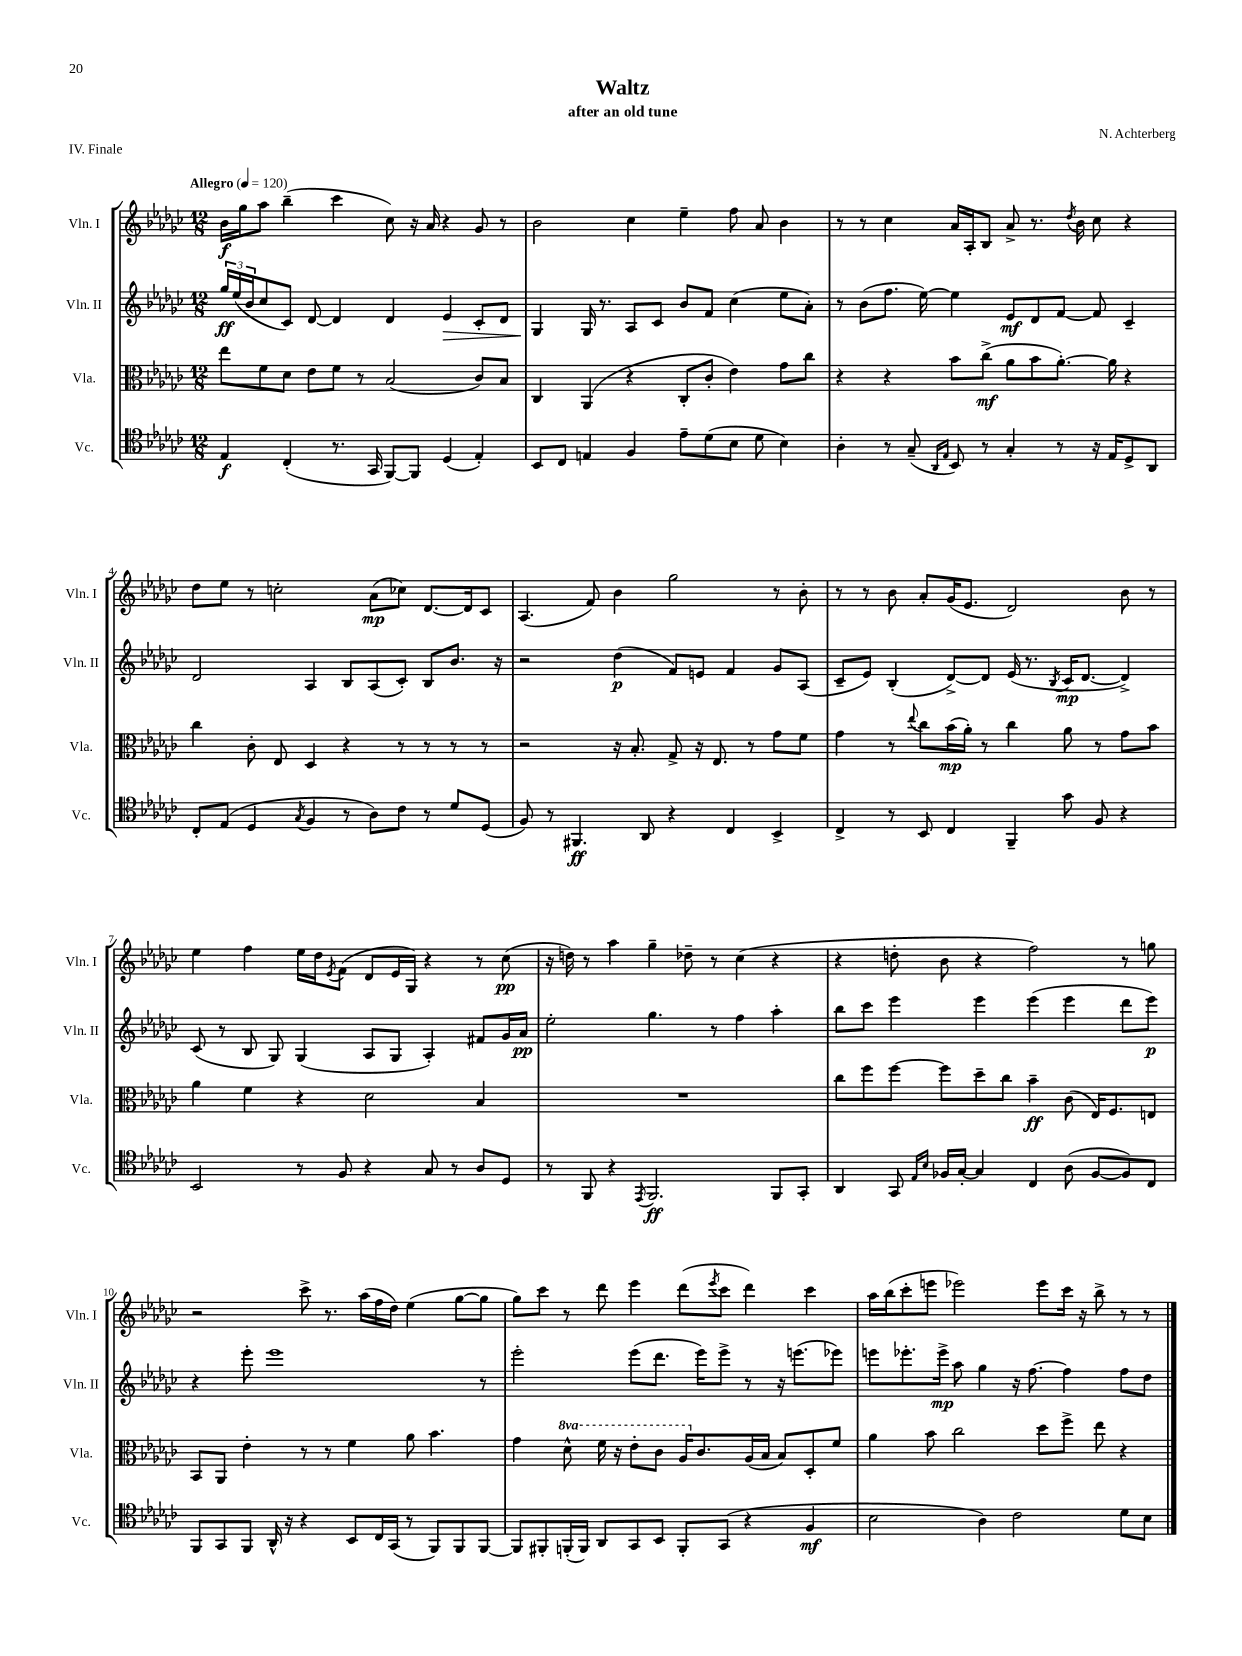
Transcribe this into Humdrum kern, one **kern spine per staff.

**kern	**kern	**kern	**kern
*staff4	*staff3	*staff2	*staff1
*clefC4	*clefC3	*clefG2	*clefG2
*k[b-e-a-d-g-c-]	*k[b-e-a-d-g-c-]	*k[b-e-a-d-g-c-]	*k[b-e-a-d-g-c-]
*M12/8	*M12/8	*M12/8	*M12/8
*MM120	*MM120	*MM120	*MM120
4E-	8ee-	24gg-	16b-
.	.	(24ee-	.
.	.	.	16gg-
.	.	24b-	.
.	8f	8cc-	8aa-
(4C-'	8d-	8c-)	(4bb-~
.	8e-	[8d-	.
8.r	8f	4d-]	4ccc-
.	8r	.	.
16GG-	.	.	.
[8FF)	(2B-	4d-	8cc-)
8FF]	.	.	16r
.	.	.	16a-
(4D-	.	4e-	4r
4E-')	8c-)	8c-'	8g-
.	8B-	8d-	8r
=	=	=	=
8BB-	4C-	4G-	2b-
8C-	.	.	.
4E	(4AA-	16G-	.
.	.	8.r	.
4F	4r	8A-	4cc-
.	.	8c-	.
8e-~	8C-'	8b-	4ee-~
(8d-	8c-'	8f	.
8B-	4e-)	(4cc-	8ff
8d-	.	.	8a-
4B-)	8g-	8ee-	4b-
.	8cc-	8a-')	.
=	=	=	=
4A-'	4r	8r	8r
.	.	(8b-	8r
8r	4r	8.ff	4cc-
(8G-~	.	.	.
.	.	[16ee-)	.
16qqAA-	.	.	.
16qqE-	.	.	.
8BB-)	8b-	4ee-]	16a-
.	.	.	16A-'
8r	(8cc-^	.	8B-
4G-'	8a-	8e-	8a-^
.	8b-	8d-	8.r
8r	[8.a-')	[8f	.
.	.	.	8qdd-
.	.	.	16b-
16r	.	8f]	8cc-
16E-	16a-]	.	.
8D-^	4r	4c-~	4r
8AA-	.	.	.
=	=	=	=
8C-'	4cc-	2d-	8dd-
(8E-	.	.	8ee-
4D-	8c-'	.	8r
.	8E-	.	2cc'
8qG-	.	.	.
4F	4D-	4A-	.
8r	4r	8B-	.
8A-)	.	(8A-	(8a-
8c-	8r	8c-')	8cc-)
8r	8r	8B-	[8.d-
8d-	8r	8.b-	.
.	.	.	16d-]
(8D-	8r	.	8c-
.	.	16r	.
=	=	=	=
8F)	2r	2r	(4.A-
8r	.	.	.
4.FF#	.	.	.
.	.	.	8f)
.	16r	(4dd-	4b-
.	8.B-'	.	.
8AA-	.	.	.
4r	8G-^	8f)	2gg-
.	16r	8e	.
.	8.E-	.	.
4C-	.	4f	.
.	8r	.	.
4BB-^	8g-	8g-	8r
.	8f	(8A-	8b-'
=	=	=	=
4C-^	4g-	8c-~	8r
.	.	8e-)	8r
8r	8r	(4B-'	8b-
.	8qqee-	.	.
8BB-	8cc-	.	8a-'
4C-	(16b-	[8d-^)	(16g-
.	16a-')	.	8.e-
.	8r	8d-]	.
4FF~	4cc-	(16e-	2d-)
.	.	8.r	.
.	.	8qB-	.
8g-	8a-	16c-	.
.	.	[8.d-	.
8F	8r	.	.
4r	8g-	4d-^])	8b-
.	8b-	.	8r
=	=	=	=
2BB-	4a-	(8c-	4ee-
.	.	8r	.
.	4f	8B-	4ff
.	.	8G-)	.
8r	4r	(4G-	16ee-
.	.	.	16dd-
.	.	.	8qe-
8F	.	.	(8f
4r	2d-	8A-	8d-
.	.	8G-	16e-
.	.	.	16G-)
8G-	.	4A-')	4r
8r	.	.	.
8A-	4B-	8f#	8r
8D-	.	16g-	(8cc-
.	.	16a-	.
=	=	=	=
8r	1.r	2ee-'	16r
.	.	.	16dd)
8FF	.	.	8r
4r	.	.	4aa-
8qEE-	.	.	.
2.FF	.	4.gg-	4gg-~
.	.	.	8dd-~
.	.	8r	8r
.	.	4ff	(4cc-
8FF	.	4aa-'	4r
8GG-'	.	.	.
=	=	=	=
4AA-	8cc-	8bb-	4r
.	8ff	8ccc-	.
8GG-	[8ff	4eee-	8dd'
16qqE-	.	.	.
16qqB-	.	.	.
16F-	8ff]	.	8b-
[16G-'	.	.	.
4G-]	8dd-~	4eee-	4r
.	8cc-	.	.
4C-	4b-~	(4eee-	2ff)
(8A-	(8c-	4eee-	.
[8F-	16E-)	.	.
.	8.F	.	.
8F-])	.	8ddd-	8r
8C-	8E	8eee-)	8gg
=	=	=	=
8FF	8BB-	4r	2r
8GG-	8AA-	.	.
8FF	4e-'	8eee-'	.
16AA-^^	.	1eee-	.
16r	.	.	.
4r	8r	.	8ccc-^
.	8r	.	8.r
8BB-	4f	.	.
.	.	.	(16aa-
16C-	.	.	16ff
(16GG-	.	.	16dd-)
8r	8a-	.	(4ee-
8FF)	4.b-	.	.
8FF	.	.	[8gg-
[8FF	.	8r	8gg-]
=	=	=	=
8FF]	4g-	2eee-'	8gg-)
8FF#'	.	.	8ccc-
(16FF'	8dd-^^	.	8r
16FF)	.	.	.
8AA-	16ff	.	8ddd-
.	16r	.	.
8GG-	8ee-'	(8eee-	4eee-
8BB-	8cc-	8.ddd-	.
8FF'	16a-	.	(8ddd-
.	8.c-	16eee-)	.
.	.	.	8qeee-
(8GG-	.	8eee-^	8ccc-
4r	(16A-	8r	4ddd-)
.	16B-	.	.
.	8B-)	16r	.
.	.	(8.eee	.
4F	8D-'	.	4ccc-
.	8f	8eee-)	.
=	=	=	=
2B-	4a-	8eee	16aa-
.	.	.	(16bb-
.	.	8.eee-'	8ccc-'
.	8b-	.	8eee
.	.	16eee-^	.
.	2cc-	8aa-	2eee-)
4A-)	.	4gg-	.
2c-	.	16r	.
.	.	[8.ff	.
.	8dd-	.	8eee-
.	8ff^	4ff]	16ccc-
.	.	.	16r
.	8ee-	.	8bb-^
8d-	4r	8ff	8r
8B-	.	8dd-	8r
==	==	==	==
*-	*-	*-	*-
